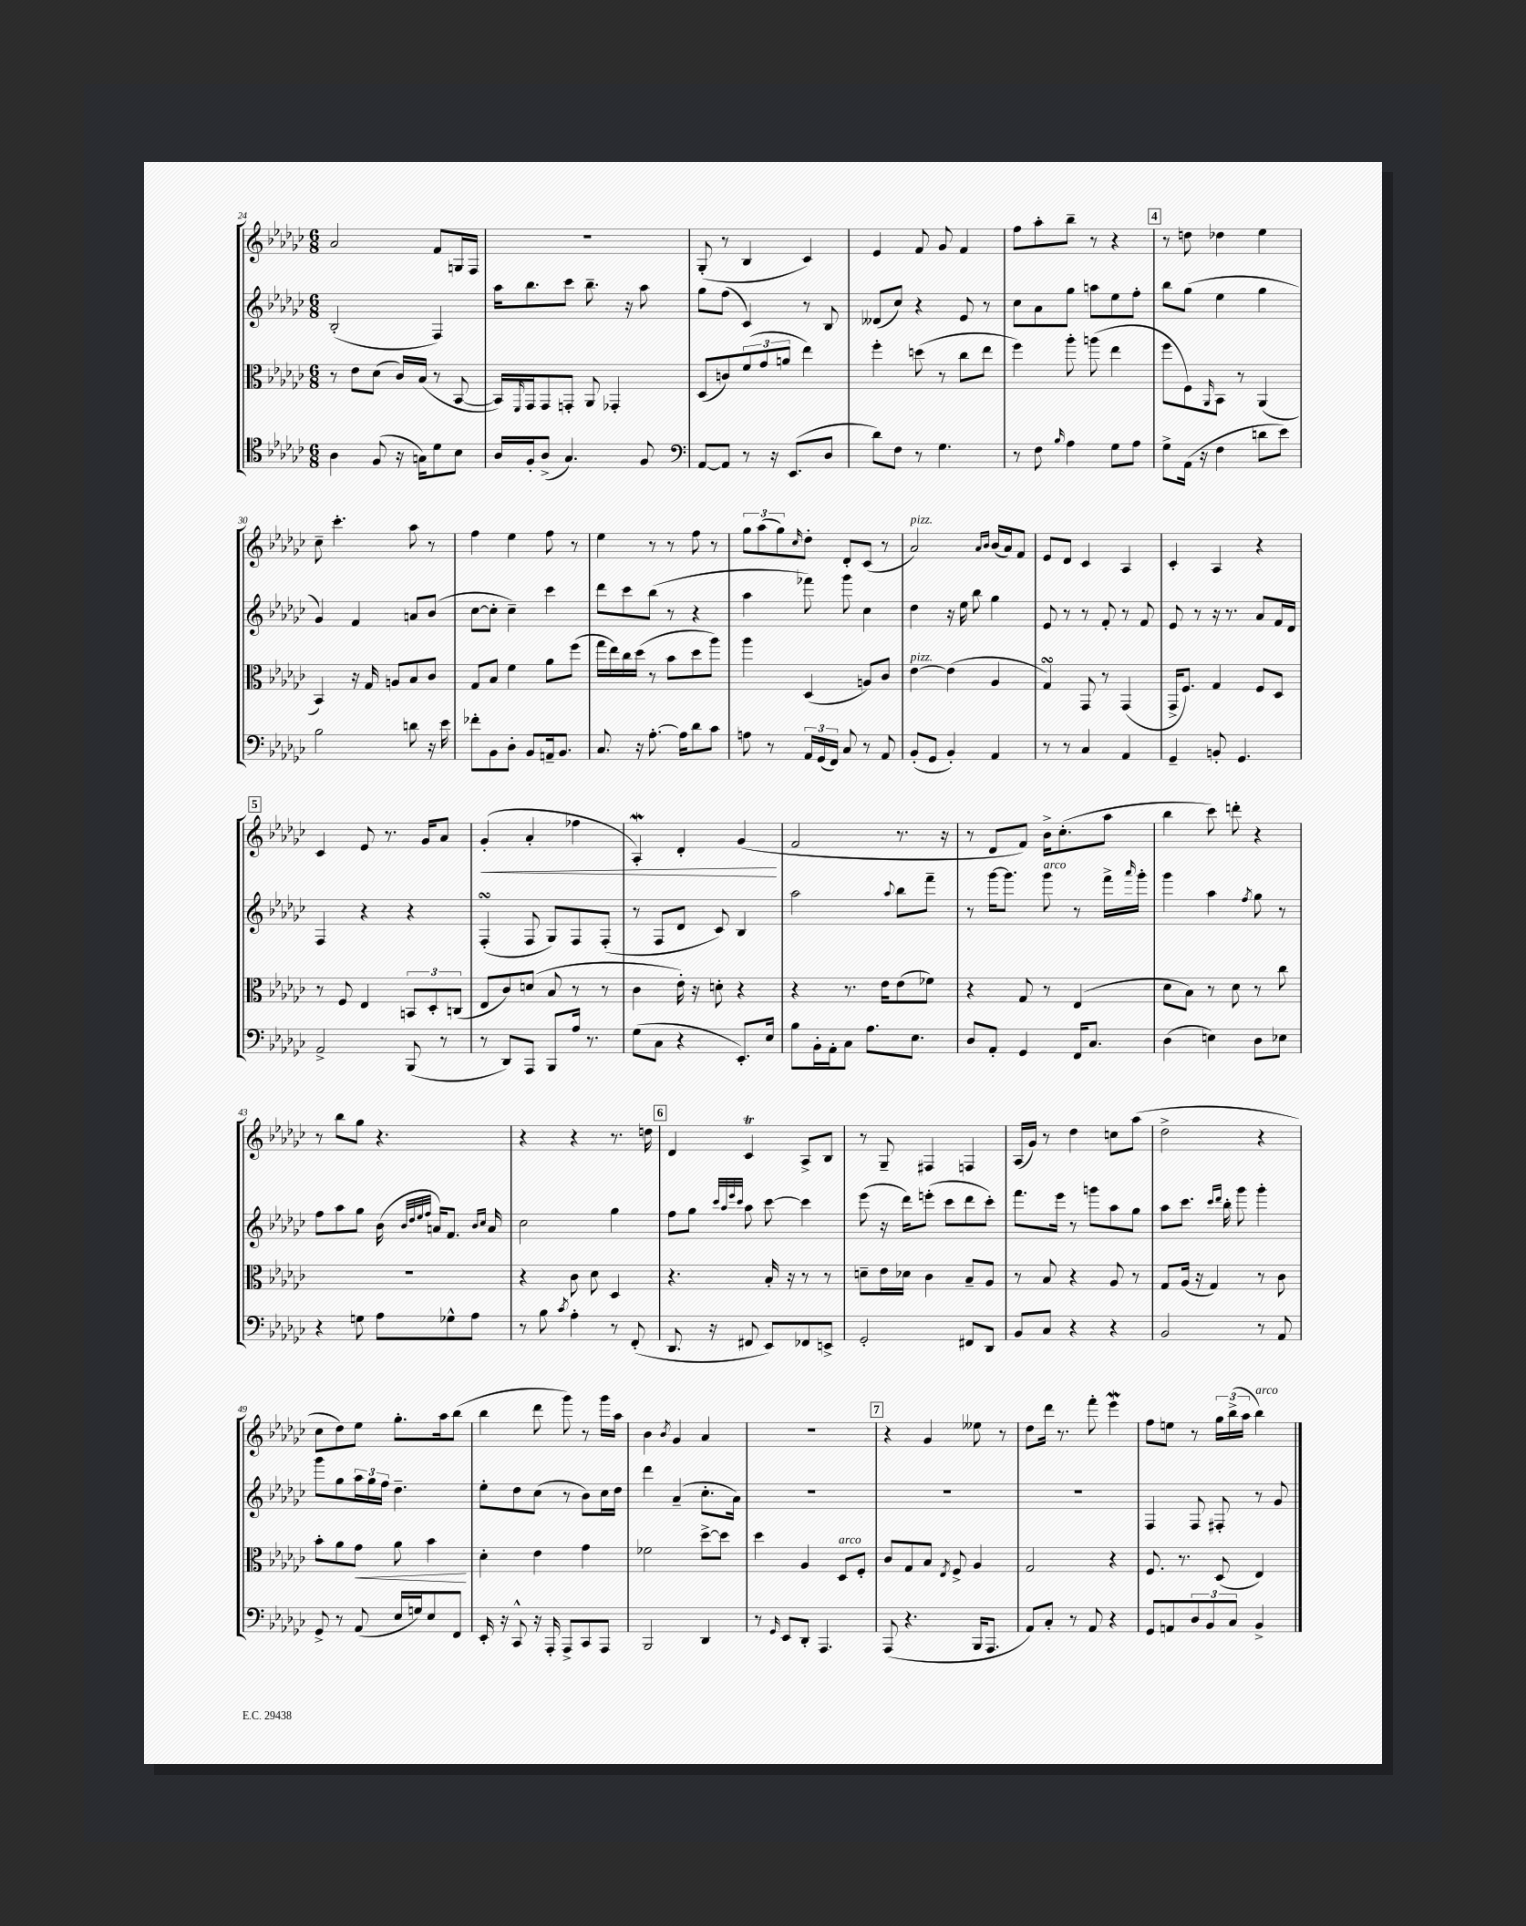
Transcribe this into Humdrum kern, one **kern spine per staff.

**kern	**kern	**dynam	**kern	**kern	**dynam
*part4	*part3	*part3	*part2	*part1	*part1
*staff4	*staff3	*staff3	*staff2	*staff1	*staff1
*clefC4	*clefC3	*	*clefG2	*clefG2	*
*k[b-e-a-d-g-c-]	*k[b-e-a-d-g-c-]	*	*k[b-e-a-d-g-c-]	*k[b-e-a-d-g-c-]	*
*M6/8	*M6/8	*	*M6/8	*M6/8	*
=24	=24	=24	=24	=24	=24
4A-\	8r	.	(2B-'/	2a-/	.
.	8e-\L	.	.	.	.
(8F/	(8d-\J	.	.	.	.
16r	16c-/LL)	.	.	.	.
16Gn\KL)	(16B-/JJ	.	.	.	.
8d-\	8r	.	4F/)	8f/L	.
8B-\J	[8BB-/	.	.	16Gn/L	.
.	.	.	.	16F/JJ	.
=25	=25	=25	=25	=25	=25
16A-/LL	16BB-/LL])	.	16aa-\KL	2.r	.
.	16qqFF/	.	.	.	.
16F'/J	16GG-/J	.	8.bb-\	.	.
(8A-^/J	8GG-/	.	.	.	.
4.G-/)	8GGn'/J	.	8ccc-\J	.	.
.	8AA-/	.	8.bb-~\	.	.
.	4GG-X'/	.	.	.	.
.	.	.	16r	.	.
8F/	.	.	8aa-\	.	.
=26	=26	=26	=26	=26	=26
*clefF4	*	*	*	*	*
[8AA-/L	(8D-/L	.	8gg-\L	(8G-'/	.
8AA-/J]	8cn/)	.	(8ff\J	8r	.
8r	(12f/	.	4c-/)	4B-/	.
.	12g-/	.	.	.	.
16r	.	.	.	.	.
.	12an/J	.	.	.	.
(8.EE-/L	.	.	.	.	.
.	4ee-\)	.	8r	4c-/)	.
8D-/J	.	.	8B-/	.	.
=27	=27	=27	=27	=27	=27
8d-\L)	4ff'\	.	(8d--X/L	4e-/	.
8F\J	.	.	8cc-/J)	.	.
8r	(8ddn\	.	4r	8f/	.
4.G-\	8r	.	.	8g-/	.
.	8cc-\L	.	8e-/	4f/	.
.	8ee-\J	.	8r	.	.
=28	=28	=28	=28	=28	=28
8r	4ff\)	.	8cc-\L	8ff\L	.
8F\	.	.	8a-\	8aa-'\	.
16qqB-/	.	.	.	.	.
4A-\	8aa-'\	.	8gg-\J	8bb-~\J	.
.	(8aan\	.	8aan\L	8r	.
8G-\L	4ee-\	.	8ee-\	4r	.
8A-\J	.	.	8ff'\J	.	.
!!LO:REH:place=s1:t=4
=29	=29	=29	=29	=29	=29
8G-^\L	8ff\L	.	8bb-\L	8r	.
(16AA-\Jk	8F\)	.	(8gg-\J	8ddn\	.
16r	.	.	.	.	.
.	16qqAA-/	.	.	.	.
4F\	8BB-\J	.	4ee-\	4dd-X\	.
.	8r	.	.	.	.
8dn\L	(4AA-/	.	4gg-\	4ee-\	.
8e-\J)	.	.	.	.	.
!!LO:LB:g=z
=30	=30	=30	=30	=30	=30
2B-\	4BB-/)	.	4g-/)	8cc-~\	.
.	.	.	.	4.ccc-'\	.
.	16r	.	4f/	.	.
.	16G-/	.	.	.	.
.	8An/L	.	.	.	.
8dn\	8B-/	.	8an/L	8aa-\	.
16r	8c-/J	.	(8b-/J	8r	.
16e-\	.	.	.	.	.
=31	=31	=31	=31	=31	=31
8f-X'\L	8G-/L	.	[8cc-\L	4ff\	.
8BB-\	8B-/J	.	8cc-'\J]	.	.
8D-'\J	4f\	.	4cc-~\)	4ee-\	.
8BB-/L	.	.	.	.	.
16AAn~/k	8a-\L	.	4ccc-\	8ff\	.
8.BB-/J	.	.	.	.	.
.	(8ff\J	.	.	8r	.
=32	=32	=32	=32	=32	=32
8.C-/	16gg-\LL	.	8ddd-\L	4ee-\	.
.	16ee-\)	.	.	.	.
.	16cc-\	.	8ccc-\	.	.
16r	(16dd-\JJ	.	.	.	.
[8.A-'\	8r	.	(8bb-\J	8r	.
.	8b-\L	.	8r	8r	.
16A-\KL]	.	.	.	.	.
8d-\	8dd-\	.	4r	8ff\	.
8c-\J	8aa-\J)	.	.	8r	.
=33	=33	=33	=33	=33	=33
8An\	4aa-\	.	4aa-\	12gg-\L	.
.	.	.	.	(12aa-\	.
8r	.	.	.	.	.
.	.	.	.	12gg-\)	.
.	.	.	.	16qqcc-/	.
24AA-/LL	(4D-/	.	8fff-X\)	8dd-'\J	.
(24GG-/	.	.	.	.	.
24FF/JJ)	.	.	.	.	.
8C-/	.	.	8ggg-\	8d-'/L	.
8r	8An/L)	.	4cc-\	(8c-/J	.
8AA-/	8c-/J	.	.	8r	.
=34	=34	=34	=34	=34	=34
!	!	!	!	!LO:TX:a:i:t=pizz.	!
!	!LO:TX:a:i:t=pizz.	!	!	!	!
(8BB-'/L	[4e-\	.	4dd-\	2a-/)	.
8GG-/J	.	.	.	.	.
4BB-'/)	(4e-\]	.	16r	.	.
.	.	.	16ee-\	.	.
.	.	.	8bb-\	.	.
.	.	.	.	16qqa-/LL	.
.	.	.	.	16qqb-/JJ	.
4AA-/	4A-/	.	4gg-\	(16b-/LL	.
.	.	.	.	16a-/J)	.
.	.	.	.	8f/J	.
=35	=35	=35	=35	=35	=35
8r	4G-sSSs/)	.	8e-/	8e-/L	.
8r	.	.	8r	8d-/J	.
4C-/	8GG-/	.	8r	4c-/	.
.	8r	.	8f'/	.	.
4AA-/	(4GG-/	.	8r	4A-/	.
.	.	.	8f/	.	.
=36	=36	=36	=36	=36	=36
4GG-~/	16GG-^/KL	.	8e-/	4c-'/	.
.	8.F/J)	.	.	.	.
.	.	.	8r	.	.
8BBn'/	4G-/	.	16r	4A-/	.
.	.	.	8.r	.	.
4.GG-/	.	.	.	.	.
.	8F/L	.	8a-/L	4r	.
.	8D-/J	.	16f/L	.	.
.	.	.	16d-/JJ	.	.
!!LO:LB:g=z
!!LO:REH:place=s1:t=5
=37	=37	=37	=37	=37	=37
2AA-^/	8r	.	4F/	4c-/	.
.	8F/	.	.	.	.
.	4E-/	.	4r	8e-/	.
.	.	.	.	8.r	.
(8BBB-/	12BBn/L	.	4r	.	.
.	.	.	.	16g-/KL	.
.	12D-'/	.	.	.	.
8r	.	.	.	8a-/J	.
.	(12Cn/J	.	.	.	.
=38	=38	=38	=38	=38	=38
!	!	!	!	!	!LO:HP:b
8r	8E-/L	.	(4FsSsS'/	(4g-'/	<
8DD-/L)	8c-/)	.	.	.	.
8AAA-/J	(8dn/J	.	8F/	4a-'/	.
8BBB-/L	8B-/	.	8G-/L)	.	.
16A-/Jk	8r	.	8F/	4ff-X\	.
8.r	.	.	.	.	.
.	8r	.	(8F'/J	.	.
=39	=39	=39	=39	=39	=39
(8G-\L	4c-\	.	8r	4A-W'/)	.
8C-\J	.	.	8F/L	.	.
4r	16e-'\)	.	8d-/J	4d-'/	.
.	16r	.	.	.	.
.	8dn'\	.	8c-/)	.	.
8.EE-'/L)	4r	.	4B-/	(4g-/	.
16E-/Jk	.	.	.	.	.
.	.	.	.	.	[
=40	=40	=40	=40	=40	=40
8B-\L	4r	.	2aa-\	2f/	.
16BB-'\L	.	.	.	.	.
16AA-'\J	.	.	.	.	.
8C-\J	8.r	.	.	.	.
8.A-\L	.	.	.	.	.
.	16e-\KL	.	.	.	.
.	.	.	8qqaa-/	.	.
.	(8e-\	.	8bb-\L	8.r	.
8.E-\J	.	.	.	.	.
.	8f-X\J)	.	8fff~\J	.	.
.	.	.	.	16r	.
=41	=41	=41	=41	=41	=41
8D-/L	4r	.	8r	8r	.
8AA-'/J	.	.	[16ggg-\KL	8d-/L	.
.	.	.	8.ggg-\J]	.	.
4GG-/	8G-/	.	.	8f/J)	.
!	!	!	!LO:TX:a:i:t=arco	!	!
.	8r	.	8ggg-\	16b-^\KL	.
.	.	.	.	(8.cc-'\	.
16FF/KL	(4E-/	.	8r	.	.
8.C-/J	.	.	.	.	.
.	.	.	16fff^\LL	8aa-\J	.
.	.	.	16qqaaa-/	.	.
.	.	.	16ggg-'\JJ	.	.
=42	=42	=42	=42	=42	=42
(4D-\	8d-\L	.	4ggg-\	4bb-\	.
.	8B-\J)	.	.	.	.
4En\)	8r	.	4aa-\	8ccc-\)	.
.	8d-\	.	.	8dddn'\	.
.	.	.	8qff/	.	.
8D-\L	8r	.	8gg-\	4r	.
8E-X\J	8cc-\	.	8r	.	.
!!LO:LB:g=z
=43	=43	=43	=43	=43	=43
4r	2.r	.	8ff\L	8r	.
.	.	.	8aa-\	8bb-\L	.
8Gn\	.	.	8gg-\J	8gg-\J	.
8A-\L	.	.	(16b-\	4.r	.
.	.	.	32qqb-/LLL	.	.
.	.	.	32qqdd-/	.	.
.	.	.	32qqee-/	.	.
.	.	.	32qqff/JJJ	.	.
.	.	.	16an/KL)	.	.
8G-X^^\	.	.	8.f/J	.	.
8A-\J	.	.	.	.	.
.	.	.	16qqb-/LL	.	.
.	.	.	16qqcc-/JJ	.	.
.	.	.	16a/	.	.
=44	=44	=44	=44	=44	=44
8r	4r	.	2cc-\	4r	.
8B-\	.	.	.	.	.
8qc-/	.	.	.	.	.
4A-'\	8c-\	.	.	4r	.
.	8d-\	.	.	.	.
8r	4D-/	.	4gg-\	8.r	.
(8FF'/	.	.	.	.	.
.	.	.	.	16ddn\	.
!!LO:REH:place=s1:t=6
=45	=45	=45	=45	=45	=45
8.DD-/	4.r	.	8ff\L	4d-/	.
.	.	.	8gg-\J	.	.
16r	.	.	.	.	.
.	.	.	32qqccc-/LLL	.	.
.	.	.	32qqaa-/	.	.
.	.	.	32qqeee-/	.	.
.	.	.	32qqccc-/JJJ	.	.
8FF#X/	.	.	8aa-\	4c-T/	.
8EE-/L)	16B-'/	.	[8ccc-\	.	.
.	16r	.	.	.	.
8FF-X/	8r	.	4ccc-\]	8A-^/L	.
8EEn^/J	8r	.	.	8B-/J	.
=46	=46	=46	=46	=46	=46
2GG-'/	8dn~\L	.	(8eee-\	8r	.
.	16e-\L	.	16r	8G-~/	.
.	16d-X\JJ	.	16ddd-\KL)	.	.
.	4c-\	.	(8eeen'\J	4F#X/	.
.	.	.	8ccc-\L	.	.
8FF#X/L	8B-~/L	.	8ddd-\	4Fn/	.
8DD-/J	8A-/J	.	8ccc-'\J)	.	.
=47	=47	=47	=47	=47	=47
8BB-/L	8r	.	8.fff\L	(16A-/LL	.
.	.	.	.	16g-/JJ)	.
8C-/J	8B-/	.	.	8r	.
.	.	.	16eee-\Jk	.	.
4r	4r	.	8r	4dd-\	.
.	.	.	8gggn\L	.	.
4r	8A-/	.	8aa-\	8ccn\L	.
.	8r	.	8gg-\J	(8aa-\J	.
=48	=48	=48	=48	=48	=48
2BB-/	8G-/L	.	8aa-\L	2dd-^\	.
.	(16A-/Jk	.	8.ccc-\J	.	.
.	16r	.	.	.	.
.	4G-/)	.	.	.	.
.	.	.	16qqccc-/LL	.	.
.	.	.	16qqddd-/JJ	.	.
.	.	.	16bb-'\	.	.
.	.	.	8ggg-\	.	.
8r	8r	.	4ggg-'\	4r	.
8AA-/	8c-\	.	.	.	.
!!LO:LB:g=z
=49	=49	=49	=49	=49	=49
8GG-^/	8b-'\L	.	8ggg-\L	8cc-\L	.
8r	8a-\	.	8gg-\	8dd-\)	.
!	!	!LO:HP:b	!	!	!
(8AA-/	8g-\J	<	24aa-\L	8ee-\J	.
.	.	.	24gg-\	.	.
.	.	.	24ff\JJ	.	.
16E-/LL	8a-\	.	4.dd-~\	8.gg-'\L	.
16Gn/J)	.	.	.	.	.
8E-/	4b-\	.	.	.	.
.	.	.	.	16aa-\k	.
8FF/J	.	.	.	(8bb-\J	.
.	.	[	.	.	.
=50	=50	=50	=50	=50	=50
16EE-'/	4d-'\	.	8ee-'\L	4bb-\	.
16r	.	.	.	.	.
8CC-^^/	.	.	8dd-\	.	.
16r	4e-\	.	(8cc-\J	8ddd-\	.
16AAA-'/	.	.	.	.	.
8AAA-^/L	.	.	8r	8ggg-\)	.
8CC-/	4g-\	.	8b-\L)	8r	.
8AAA-/J	.	.	16cc-\L	16ggg-\LL	.
.	.	.	16dd-\JJ	16aa-\JJ	.
=51	=51	=51	=51	=51	=51
2BBB-/	2f-X\	.	4ddd-\	4b-\	.
.	.	.	.	8qb-/	.
.	.	.	(4a-~/	4g-/	.
4DD-/	[8dd-^\L	.	8.cc-'\L	4a-/	.
.	8dd-\J]	.	.	.	.
.	.	.	16a-\Jk)	.	.
=52	=52	=52	=52	=52	=52
8r	4dd-\	.	2.r	2.r	.
16qqGG-/	.	.	.	.	.
8EE-/L	.	.	.	.	.
8DD-'/J	4A-/	.	.	.	.
4.AAA-/	.	.	.	.	.
!	!LO:TX:a:i:t=arco	!	!	!	!
.	8D-/L	.	.	.	.
.	8F'/J	.	.	.	.
!!LO:REH:place=s1:t=7
=53	=53	=53	=53	=53	=53
(8AAA-/	8c-/L	.	2.r	4r	.
4.r	8G-/	.	.	.	.
.	8B-/J	.	.	4g-/	.
.	8qE-/	.	.	.	.
.	8F^/	.	.	.	.
16BBB-/KL	4A-/	.	.	8ee--X\	.
8.AAA-/J	.	.	.	.	.
.	.	.	.	8r	.
=54	=54	=54	=54	=54	=54
8AA-/L)	2G-/	.	2.r	8dd-\L	.
8C-'/J	.	.	.	16ddd-\Jk	.
.	.	.	.	8.r	.
8r	.	.	.	.	.
8AA-/	.	.	.	8fff'\	.
4r	4r	.	.	4eee-W\	.
=55	=55	=55	=55	=55	=55
8GG-/L	8.F/	.	4F/	8ff\L	.
8AAn/	.	.	.	8een\J	.
.	8.r	.	.	.	.
12D-/	.	.	8F/	8r	.
12BB-/	.	.	.	.	.
.	(8D-/	.	8F#X'/	24gg-\LL	.
12C-/J	.	.	.	(24bb-^\	.
.	.	.	.	24aa-\JJ	.
!	!	!	!	!LO:TX:a:i:t=arco	!
4BB-^/	4E-/)	.	8r	4bb-\)	.
.	.	.	8g-/	.	.
==	==	==	==	==	==
*-	*-	*-	*-	*-	*-
